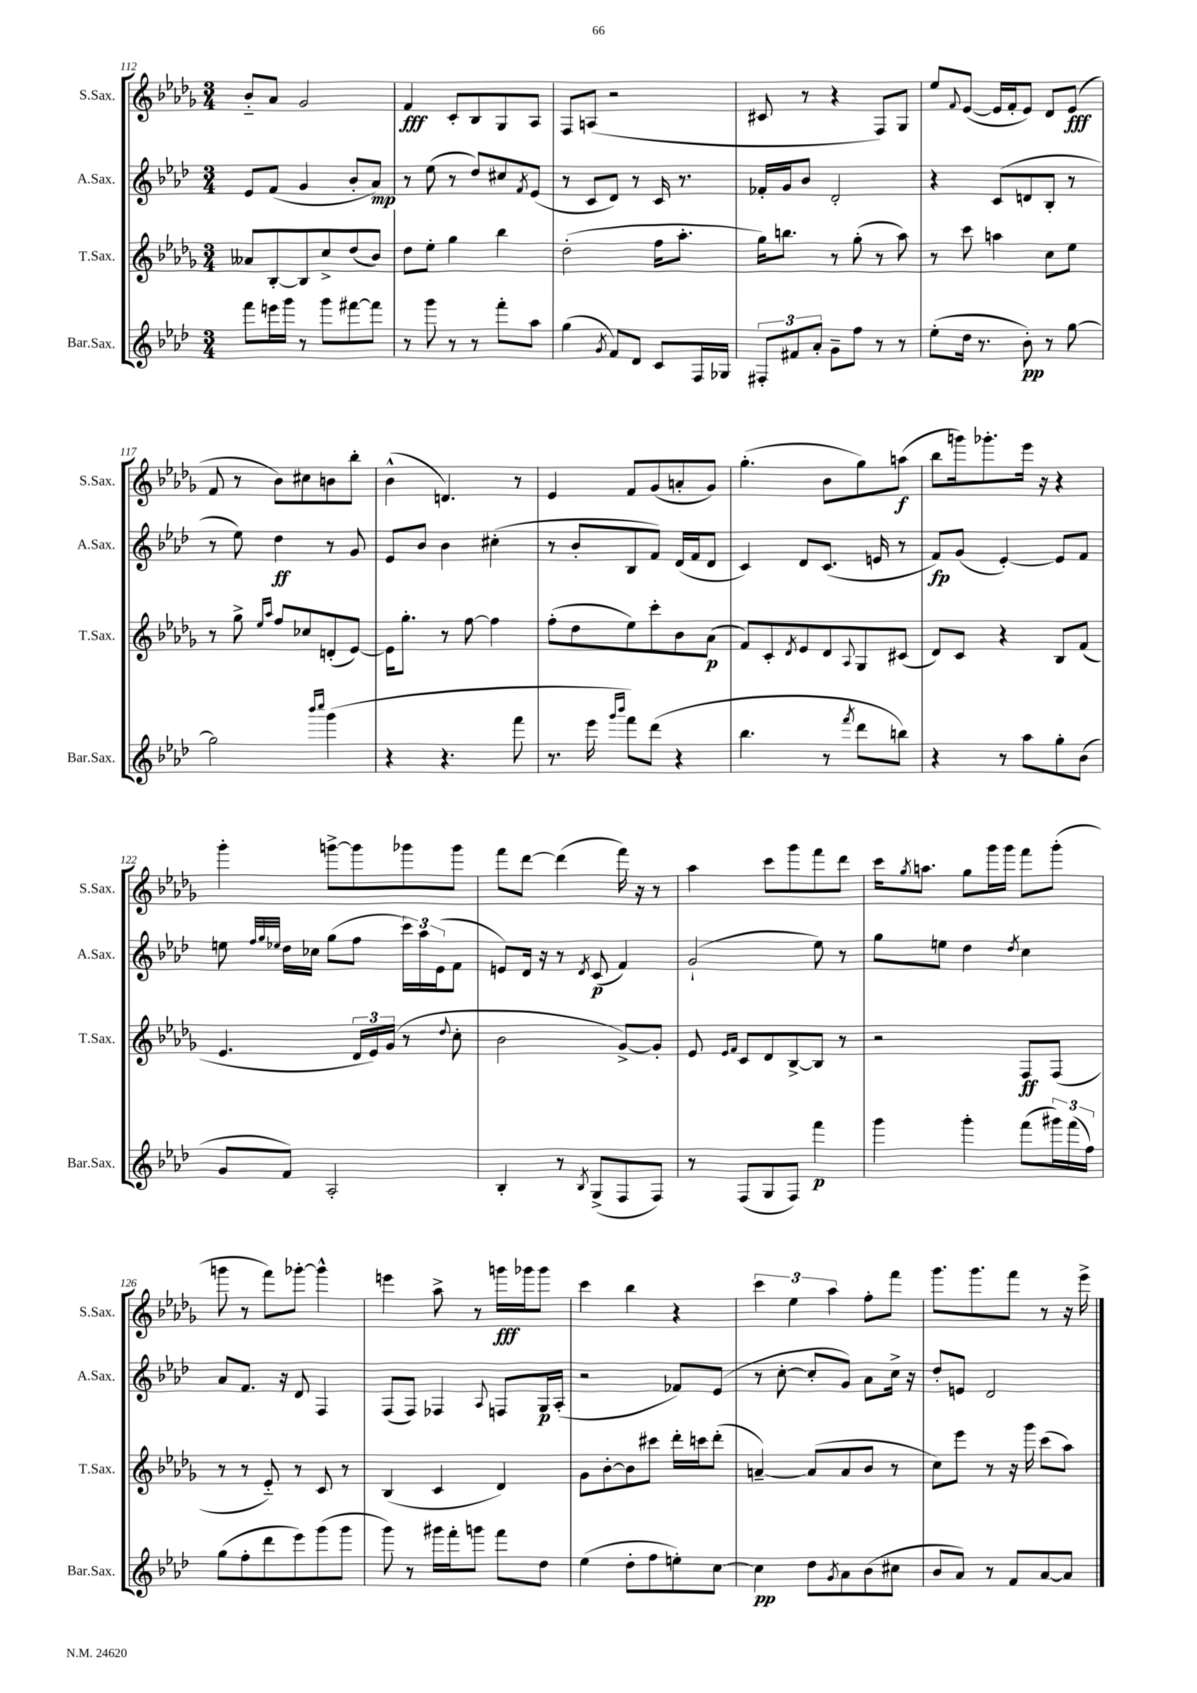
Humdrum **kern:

**kern	**kern	**kern	**kern
*staff4	*staff3	*staff2	*staff1
*clefG2	*clefG2	*clefG2	*clefG2
*k[b-e-a-d-]	*k[b-e-a-d-g-]	*k[b-e-a-d-]	*k[b-e-a-d-g-]
*M3/4	*M3/4	*M3/4	*M3/4
8fff	8a--	8e-	8b-'~
16eee	[8B-'	(8f	8a-
16ggg	.	.	.
8r	8B-]	4g	2g-
8ggg	8cc^	.	.
[8fff#	(8dd-	8b-'	.
8fff#]	8b-)	8a-)	.
=	=	=	=
8r	8dd-	8r	4f
8ggg	8ee-'	(8ee-	.
8r	4gg-	8r	8c'
8r	.	8dd-)	8B-
8fff'	4bb-	8cc#	8G-
.	.	8qf	.
8aa-	.	(8e-	8A-
=	=	=	=
(4gg	(2dd-'	8r	8F
.	.	8c	(8A
8qg	.	.	.
8f)	.	8d-)	2r
8d-	.	8r	.
8c	16ff	16c	.
.	8.aa-'	8.r	.
16F	.	.	.
16G-	.	.	.
=	=	=	=
12F#'	16gg-)	16f-'	8c#
.	8.bb	16g	.
12f#	.	.	.
.	.	8b-	8r
12a-'	.	.	.
8g~	8r	2d-'	4r
8ff	(8gg-'	.	.
8r	8r	.	8F)
8r	8aa-)	.	8G-
=	=	=	=
(8ee-'	8r	4r	8ee-
.	.	.	8qqf
16dd-	8ccc	.	([8e-
8.r	.	.	.
.	4aa	(8c	16e-]
.	.	.	16f'
8b-')	.	8d	8e-)
8r	8cc	8B-'	8d-
[8gg	8ee-	8r	(8e-
=	=	=	=
2gg]	8r	8r	8f
.	8gg-^	8ee-)	8r
.	16qqee-	.	.
.	16qqaa-	.	.
.	8ff	4dd-	8b-)
.	8cc-	.	8cc#
16qqbbb-	.	.	.
16qqcccc	.	.	.
(4ggg	(8d'	8r	8b
.	[8e-)	8g	8bb-'
=	=	=	=
4r	16e-]	8e-	(4b-^^
.	8.gg-'	.	.
.	.	8b-	.
4.r	8r	4b-	4.d)
.	[8ff	.	.
.	4ff]	(4cc#'	.
8fff	.	.	8r
=	=	=	=
8.r	(8ff'	8r	4e-
.	8dd-	8b-'	.
16eee-	.	.	.
16qqggg	.	.	.
16qqbbb-	.	.	.
8fff)	8ee-)	8B-	8f
(8ddd-	8ccc'	8f)	(8g-
4r	8b-	(16d-	8a'
.	.	16f	.
.	(8a-	8d-	8g-)
=	=	=	=
4.bb-	8f)	4c)	(4.gg-'
.	8c'	.	.
.	8qd-	.	.
.	8e-	8d-	.
8r	8d-	(8.c	8b-
8qfff	8qqA-	.	.
8ddd-	8G-	.	8gg-)
.	.	16e	.
8bb)	(8c#	8r	(8aa
=	=	=	=
4r	8d-)	8f)	8bb-
.	8c	(8g	16ggg)
.	.	.	8.ggg-'
8r	4r	[4e-')	.
8aa-	.	.	16eee-
.	.	.	16r
8gg'	8B-	8e-]	4r
(8b-	(8f	8f	.
=	=	=	=
8g	4.e-	8ee	4ggg-'
.	.	32qqff	.
.	.	32qqgg	.
.	.	32qqee-	.
8f)	.	16dd-	.
.	.	16cc-	.
2A-'	.	(8gg	[8ggg^
.	24d-	8ff	8ggg]
.	24e-)	.	.
.	(24g-	.	.
.	8r	24ccc)	8ggg-
.	.	24aa-	.
.	.	(24e-	.
.	8qqdd-	.	.
.	8cc'	8f	8ggg-
=	=	=	=
4B-'	2b-	8e)	8fff
.	.	16d-	[8ddd-
.	.	16r	.
8r	.	8r	(4ddd-]
8qB-	.	8qd-	.
(8G^	.	(8c	.
8F	[8g-^)	4f)	16fff)
.	.	.	16r
8F)	8g-']	.	8r
=	=	=	=
8r	8e-	(2g`	4aa-
.	16qqe-	.	.
.	16qqf	.	.
(8F	8c	.	.
8G	8d-	.	8ccc
8F)	[8B-^	.	8ggg-
4fff	8B-]	8ee-)	8fff
.	8r	8r	8ddd-
=	=	=	=
4ggg	2r	8gg	16ccc
.	.	.	8qgg-
.	.	.	8.aa
.	.	8ee	.
4ggg'	.	4dd-	8gg-
.	.	.	16ggg-
.	.	.	16ggg-
.	.	8qdd-	.
(8fff	8F	4cc	8fff
24ggg#)	(8F	.	(8ggg-'
(24fff	.	.	.
24ff)	.	.	.
=	=	=	=
(8gg	8r	8a-	8ggg
8ff'	8r	8.f	8r
8ddd-	8e-'~)	.	8fff)
.	.	16r	.
8eee-)	8r	8d-	[8ggg-'
(8ggg	8c	4F	4ggg-^^]
8ggg	8r	.	.
=	=	=	=
8ggg)	(4B-	(8F	4eee
8r	.	8F)	.
16ggg#	4c	4F-	8aa-^
16fff'	.	.	.
8ggg	.	.	8r
.	.	8qqA-	.
8fff	4d-)	8F	16ggg
.	.	.	16ggg-
8dd-	.	16G	8ggg-
.	.	(16A-'	.
=	=	=	=
(4ee-	8g-	2r	4ccc
.	[8b-'	.	.
8dd-'	8b-]	.	4bb-
8ff	8ccc#	.	.
8ee')	16ddd-'	8f-)	4r
.	16ccc	.	.
[8cc	(8ddd-'	(8e-	.
=	=	=	=
4cc]	[4a~)	8r	6ccc
.	.	[8cc'	.
.	.	.	6ee-
8dd-	(8a]	8cc']	.
.	.	.	6aa-
8qg	.	.	.
8a-	8a	8g)	.
(8b-	8b-	8a-	8ff'
8cc#	8r	16cc^	8fff
.	.	16r	.
=	=	=	=
8b-	8cc)	8dd-'	8.ggg-
8a-)	8eee-	8e	.
.	.	.	8.ggg-
8r	8r	2d-	.
8f	16r	.	8fff
.	16ggg-	.	.
[8a-	(8ccc	.	8r
8a-]	8aa-)	.	16r
.	.	.	16eee-^
==	==	==	==
*-	*-	*-	*-
